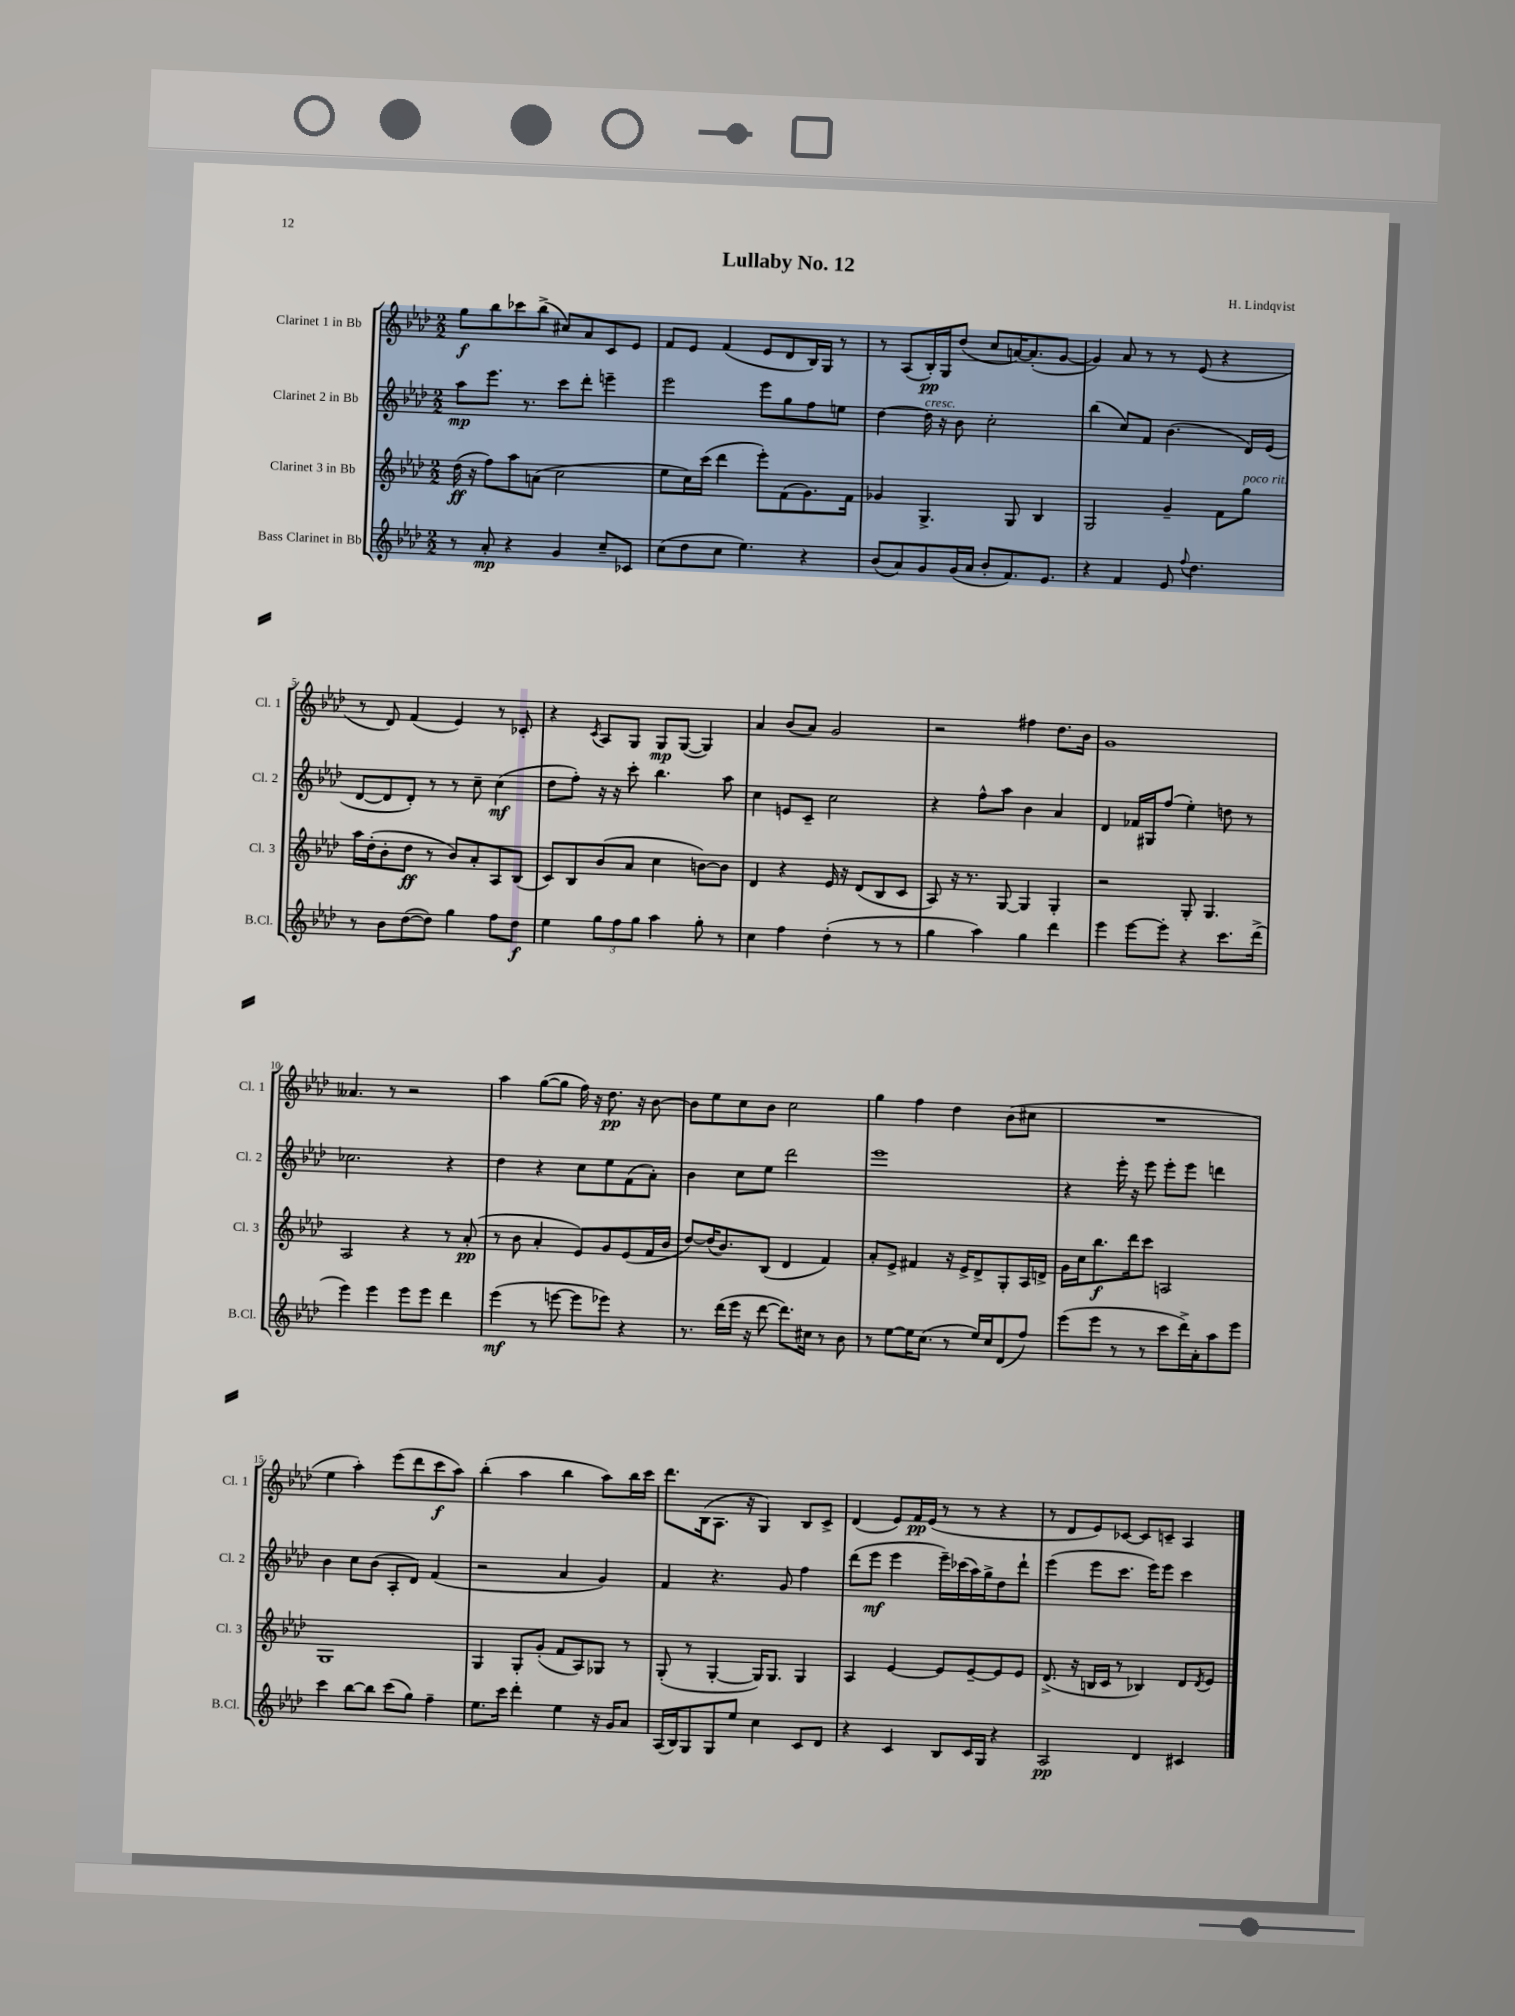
\header { title = "Lullaby No. 12" composer = "H. Lindqvist" }
<<
\new StaffGroup <<
\new Staff = "s0" \with { instrumentName = "Clarinet 1 in Bb" shortInstrumentName = "Cl. 1" } {
    \clef treble \key aes \major \numericTimeSignature \time 2/2
    g''8\f bes''8 ces'''8 bes''8->( cis''8) aes'8 c'8 ees'8 |
    f'8 ees'8 f'4( ees'8 des'8 bes16) g16 r8 |
    r8 aes8( bes16-.\pp) g16 des''8( c''8 a'16~) a'8.-.( g'8~ |
    g'4) aes'8 r8 r8 ees'8( r4 |
    r8 des'8) f'4( ees'4) r8 ces'8-. |
    r4 \acciaccatura { c'8 } aes8 g8 g8\mp g8~( g4) |
    aes'4 bes'8( aes'8) g'2 |
    r2 fis''4 des''8. bes'16 |
    g'1 |
    aeses'4. r8 r2 |
    aes''4 g''8~( g''8 f''16) r16 des''8.\pp r16 bes'8~ |
    bes'8 ees''8 c''8 bes'8 c''2 |
    g''4 f''4 des''4 bes'8( cis''8 |
    R1 |
    ees''4 aes''4-.) ees'''8( des'''8 c'''8\f aes''8) |
    bes''4-.( aes''4 bes''4 aes''8) bes''16 c'''16 |
    des'''8. bes16( aes8. r16 g4) bes8 c'8-> |
    des'4( ees'8) f'16\pp ees'16( r8 r8 r4 |
    r8 des'8 ees'8) ces'8~ ces'8 c'8-- aes4 \bar "|." |
}
\new Staff = "s1" \with { instrumentName = "Clarinet 2 in Bb" shortInstrumentName = "Cl. 2" } {
    \clef treble \key aes \major \numericTimeSignature \time 2/2
    aes''8\mp ees'''8. r8. c'''8 des'''8-. e'''4-- |
    ees'''2 ees'''8 g''8 f''8 e''8 |
    des''4~ des''16^\markup { \italic "cresc." } r16 bes'8 c''2-. |
    bes''4( c''8) f'8 bes'4.( des'16) ees'16( |
    des'8~ des'8 des'8-.) r8 r8 c''8-- c''4\mf( |
    des''8 f''8-.) r16 r16 c'''8-. bes''4. aes''8 |
    c''4 e'8 c'8-- c''2 |
    r4 f''8-^ aes''8 bes'4 aes'4 |
    des'4 fes'16 gis16 f''8( ees''4-.) d''8 r8 |
    ces''2. r4 |
    des''4 r4 c''8 ees''8 f'8( aes'8-.) |
    bes'4 c''8 ees''8 des'''2 |
    ees'''1 |
    r4 ees'''16-. r16 ees'''8 ees'''8-. ees'''8 d'''4 |
    bes'4 c''8 bes'8( aes8-. des'8) f'4( |
    r2 aes'4 g'4) |
    f'4 r4. g'8 f''4 |
    des'''8( ees'''8\mf ees'''4 ees'''16--) ces'''16( aes''16) g''16-> des''8 des'''8-! |
    ees'''4( ees'''8 c'''8. ees'''16) ees'''8 c'''4 \bar "|." |
}
\new Staff = "s2" \with { instrumentName = "Clarinet 3 in Bb" shortInstrumentName = "Cl. 3" } {
    \clef treble \key aes \major \numericTimeSignature \time 2/2
    des''16\ff( r16 f''8) aes''8 a'8( c''2 |
    ees''8 c''16) c'''16( des'''4 ees'''8-.) f'8( g'8.) f'16 |
    ges'4 g4.-> g8 bes4 |
    g2 g'4-- f'8 g''8^\markup { \italic "poco rit." } |
    aes''16 des''16-.( bes'8-. des''8\ff r8 bes'8) aes'8-. aes8 bes8( |
    c'8) bes8 bes'8( aes'8 c''4 b'8~) b'8 |
    des'4 r4 ees'16 r16 des'8( bes8 c'8 |
    aes8) r16 r8. g8~ g4 g4-. |
    r2 g8-. g4. |
    aes2 r4 r8 aes'8-.\pp( |
    r8 bes'8 aes'4-. ees'8) g'8 ees'8( f'16 bes'16 |
    des''8~) des''16( bes'8.) bes8( des'4 f'4) |
    aes'8-. ees'8-> fis'4 r16 ees'16-> des'8-> g8-. aes16 d'16-> |
    g'16 c''16 bes''8.\f des'''16 c'''8 a2 |
    g1 |
    g4 g8-. g'8-.( f'8 aes8) ges8 r8 |
    g8-.( r8 g4~-. g16) g8. g4 |
    aes4 ees'4~ ees'8 ees'8~-- ees'8 ees'8 |
    des'8.->( r16 b16 c'16 r8 bes4) des'8 \acciaccatura { des'8 } ees'8 \bar "|." |
}
\new Staff = "s3" \with { instrumentName = "Bass Clarinet in Bb" shortInstrumentName = "B.Cl." } {
    \clef treble \key aes \major \numericTimeSignature \time 2/2
    r8 aes'8-.\mp r4 g'4 c''8-- ces'8 |
    c''8( des''8 c''8 ees''4.) r4 |
    bes'8( aes'8) g'8 g'16( aes'16 bes'8-. f'8.) ees'8. |
    r4 f'4 ees'8 \appoggiatura { f''8 } des''4. |
    r8 bes'8 des''8~( des''8) g''4 f''8 des''8\f |
    ees''4 \tuplet 3/2 { g''8 f''8 g''8 } aes''4 g''8-. r8 |
    c''4 f''4 des''4-.( r8 r8 |
    g''4 aes''4) g''4 des'''4 |
    ees'''4 ees'''8~ ees'''8-. r4 c'''8. des'''16->( |
    ees'''4) ees'''4 ees'''8 ees'''8 des'''4 |
    ees'''4\mf( r8 e'''8~ e'''8 ees'''8) r4 |
    r8. des'''16( ees'''16 r16 des'''8~ des'''8.) cis''16 r8 bes'8 |
    r8 ees''8~ ees''16 c''8.( r8 ees''16) c''16 des'8( f''8) |
    ees'''8( ees'''8 r8 r8 c'''8 des'''16->) aes'16-. aes''8 ees'''8 |
    c'''4 bes''8~ bes''8 c'''8( g''8) f''4-- |
    ees''8. c'''16 des'''4-. ees''4 r16 g'16 aes'8 |
    aes16( bes16) g8 g8 ees''8 c''4 c'8 des'8 |
    r4 c'4 bes8 c'16 g16 r4 |
    aes2\pp des'4 cis'4 \bar "|." |
}
>>
>>
